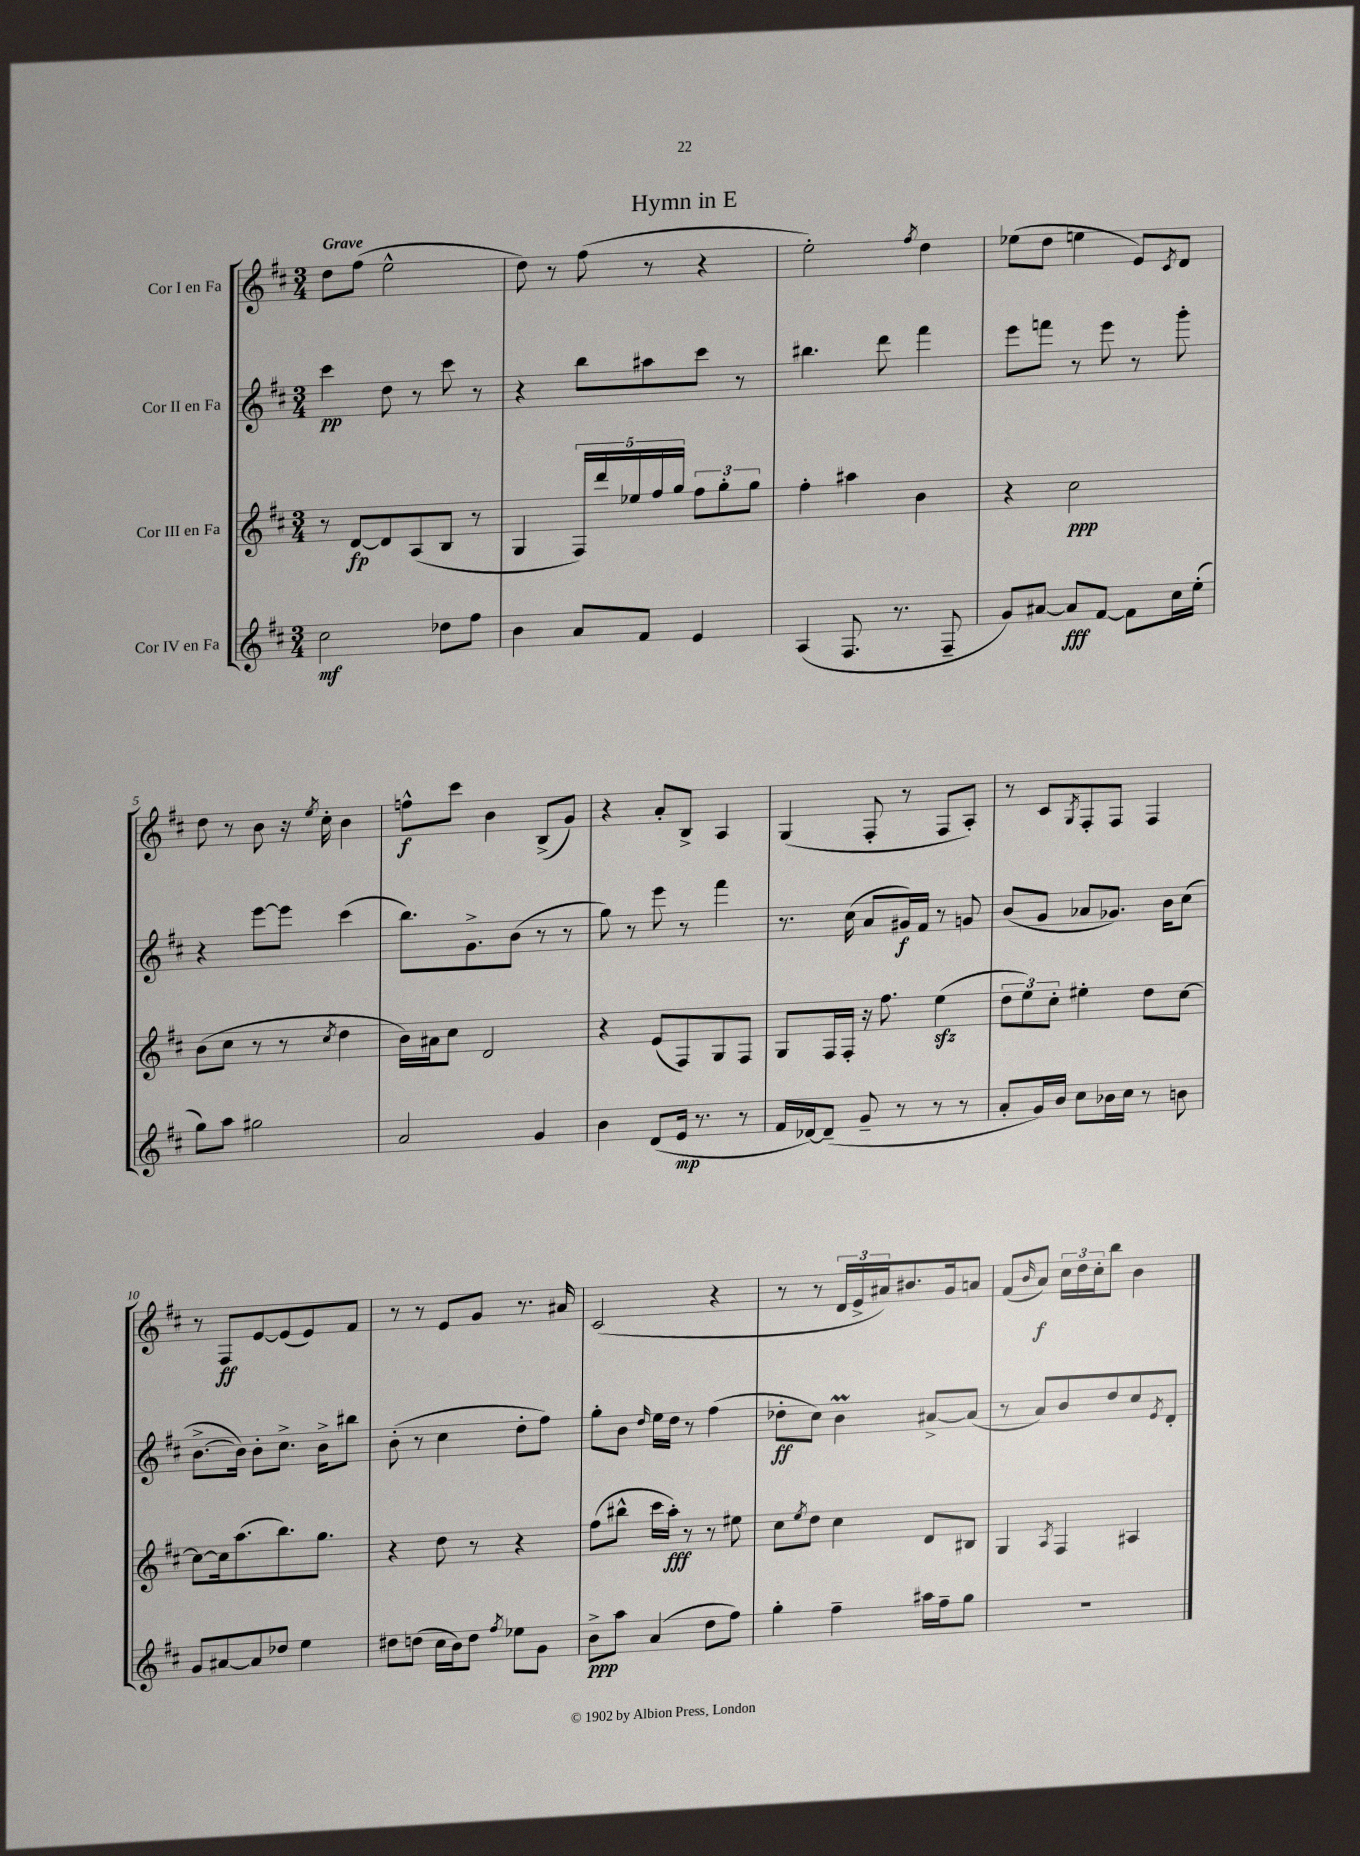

**kern	**kern	**kern	**kern
*staff4	*staff3	*staff2	*staff1
*clefG2	*clefG2	*clefG2	*clefG2
*k[f#c#]	*k[f#c#]	*k[f#c#]	*k[f#c#]
*M3/4	*M3/4	*M3/4	*M3/4
2cc#\	8r	4ccc#\	8dd\L
.	[8d/L	.	(8ff#\J
.	8d/]	8dd\	2ee^^\
.	(8A/	8r	.
8dd-\L	8B/J	8ccc#\	.
8ff#\J	8r	8r	.
=	=	=	=
4b\	4G/	4r	8dd\)
.	.	.	8r
8a/L	20F#/LL)	8bb\L	(8ff#\
.	20ddd/	.	.
.	20ee-/	.	.
8f#/J	.	8aa#\	8r
.	20ff#/	.	.
.	20gg/JJ	.	.
4e/	12ff#\L	8ccc#\J	4r
.	12gg'\	.	.
.	.	8r	.
.	12gg\J	.	.
=	=	=	=
(4A/	4ff#'\	4.bb#\	2ee'\)
8.F#/	4aa#\	.	.
.	.	8ddd\	.
8.r	.	.	.
.	.	.	8qff#/
.	4b\	4fff#\	4dd\
8F#~/	.	.	.
=	=	=	=
8g/L)	4r	8eee\L	(8ee-\L
[8a#/J	.	8fff\J	8dd\J
8a#/]L	2cc#\	8r	4ee\
[8f#/J	.	8eee\	.
8f#\]L	.	8r	8e/L)
.	.	.	8qc#/
16cc#\L	.	8ggg'\	8d/J
(16ee'\JJ	.	.	.
=	=	=	=
8gg\L)	(8b\L	4r	8dd\
8aa\J	8cc#\J	.	8r
2gg#\	8r	[8eee\L	8b\
.	8r	8eee\]J	16r
.	.	.	8qee/
.	.	.	16cc#'\
.	8qcc#/	.	.
.	4dd\	(4ccc#\	4b\
=	=	=	=
2a/	16b\LL)	8.bb\L)	8ff^^\L
.	16a#\J	.	.
.	8cc#\J	.	8ccc#\J
.	.	8.g^\	.
.	2d/	.	4b\
.	.	(8b\J	.
4g/	.	8r	(8B^/L
.	.	8r	8g/J)
=	=	=	=
4b\	4r	8gg\)	4r
.	.	8r	.
(8d/L	(8e/L	8eee\	8a'/L
16e/Jk	8F#/)	8r	8B^/J
8.r	.	.	.
.	8G/	4fff#\	4A/
8r	8F#/J	.	.
=	=	=	=
16f#/LL	8G/L	8.r	(4G/
[16d-/J)	.	.	.
(8d-~/]J	16F#/L	.	.
.	16F#'/JJ	(16cc#\	.
8g~/	16r	8a/L	8F#'/
.	8.ff#\	.	.
8r	.	16g#/L)	8r
.	.	16f#/JJ	.
8r	(4ee\	8r	8F#/L
8r	.	8g/	8A'/J)
=	=	=	=
8a'/L	12dd\L	(8b/L	8r
.	12ee\)	.	.
16g/L)	.	8g/J	8c#/L
.	12cc#'\J	.	.
16b/JJ	.	.	.
.	.	.	8qG/
8cc#\L	4ee#'\	8a-/L	8F#'/
16b-\L	.	8.g-/J)	8F#/J
16cc#\JJ	.	.	.
8r	8dd\L	.	4F#/
.	.	16b\LK	.
8b\	[8cc#\J	(8cc#\J	.
=	=	=	=
8g/L	8cc#\_L	[8.b^\L	8r
[8a#/	16cc#\]k	.	8F#/L
.	(8.aa\	16b\]Jk)	.
8a#/]	.	8b'\L	[8e/
8dd-/J	8.bb\)	8.cc#^\J	(8e/]
4ee\	.	.	8e/)
.	8.gg\J	16b^\LK	.
.	.	8bb#\J	8f#/J
=	=	=	=
8dd#\L	4r	(8b'\	8r
(8dd\J	.	8r	8r
16cc#\LL	8dd\	4cc#\	8e/L
16b\J)	.	.	.
8dd\J	8r	.	8g/J
8qff#/	.	.	.
8ee-\L	4r	8dd'\L	8.r
8g\J	.	8ff#\J)	.
.	.	.	16a#/
=	=	=	=
8b^\L	(8ff#\L	8gg'\L	(2c#/
8aa\J	8bb#^^\J	8b\J	.
.	.	16qqdd/	.
(4a/	16ccc#\LL	16ee\LL	.
.	16aa'\JJ)	16dd\JJ	.
.	8r	8r	.
8dd\L	8r	(4ff#\	4r
8ff#\J)	8ee#\	.	.
=	=	=	=
4gg'\	8cc#\L	8dd-'\L	8r
.	8qee/	.	.
.	8dd\J	8cc#\J)	8r
4ff#~\	4cc#\	4b\	24d/LL
.	.	.	24e^/
.	.	.	24a#/J)
.	.	.	8.b#/
16aa#\LL	8d/L	[8a#^/L	.
16ff#~\J	.	.	16g/k
8gg\J	8B#/J	(8a#/]J	8a/J
=	=	=	=
2.r	4G/	8r	(8f#/L
.	.	.	16qqb/
.	.	8a/L)	8a/J)
.	8qA/	.	.
.	4F#/	8b/	24cc#\LL
.	.	.	24dd\
.	.	.	24cc#'\J
.	.	8dd/	8bb\J
.	4A#/	8cc#/	4b\
.	.	8qe/	.
.	.	8d'/J	.
==	==	==	==
*-	*-	*-	*-
